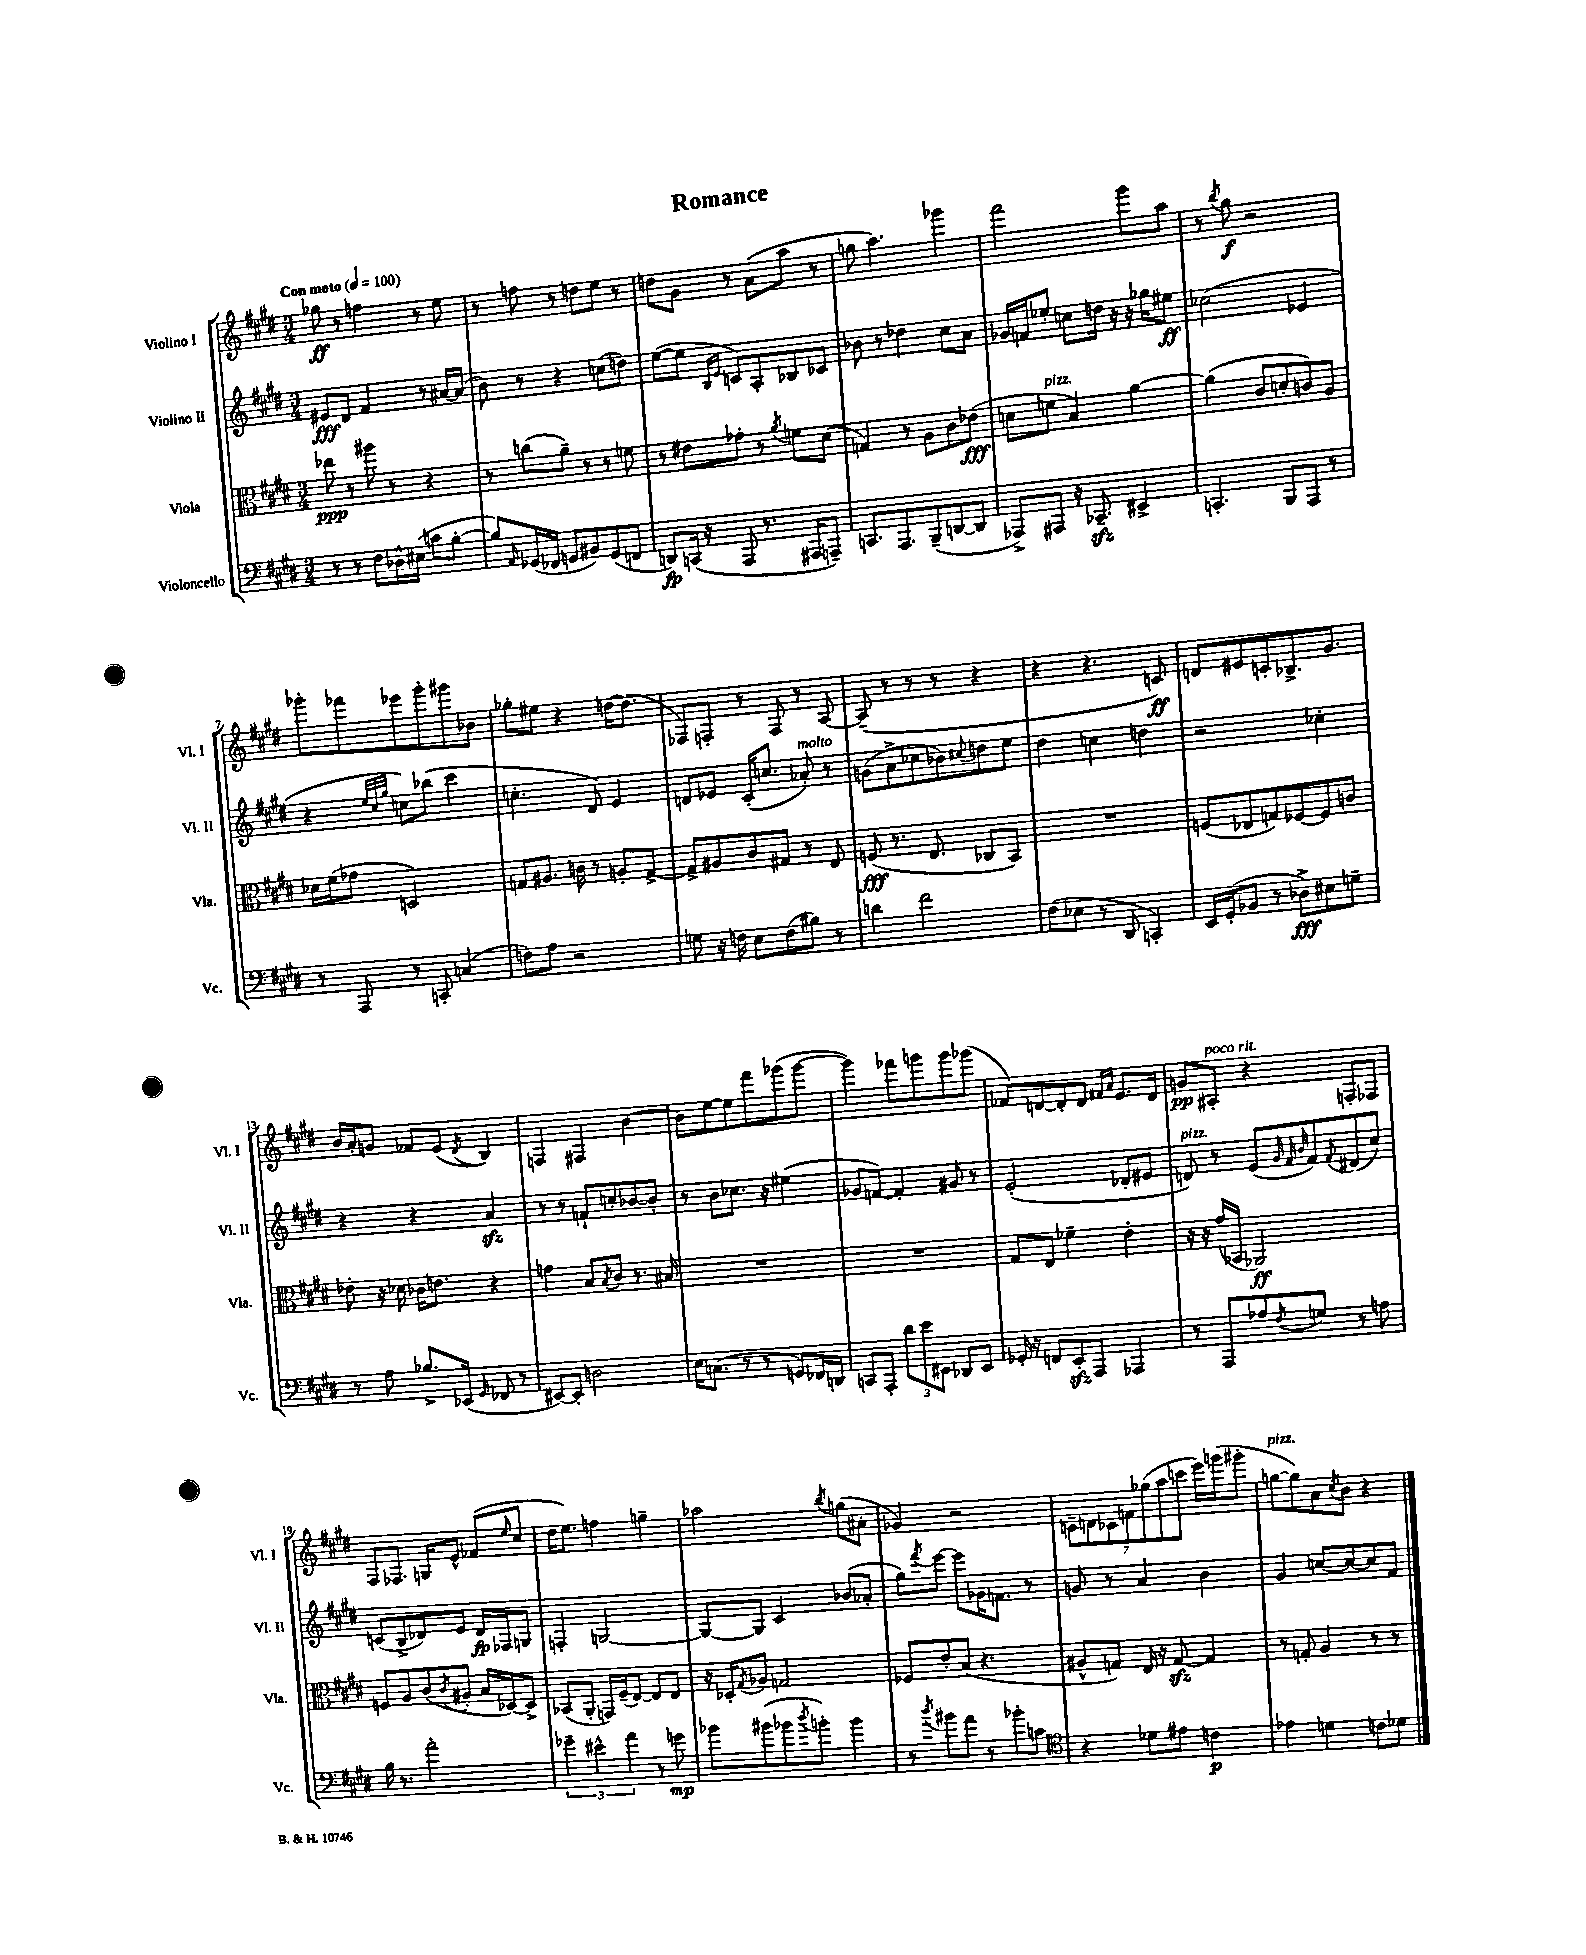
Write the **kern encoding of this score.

**kern	**dynam	**kern	**dynam	**kern	**dynam	**kern	**dynam
*part4	*part4	*part3	*part3	*part2	*part2	*part1	*part1
*staff4	*staff4	*staff3	*staff3	*staff2	*staff2	*staff1	*staff1
*I"Violoncello	*	*I"Viola	*	*I"Violino II	*	*I"Violino I	*
*I'Vc.	*	*I'Vla.	*	*I'Vl. II	*	*I'Vl. I	*
*clefF4	*	*clefC3	*	*clefG2	*	*clefG2	*
*k[f#c#g#d#]	*	*k[f#c#g#d#]	*	*k[f#c#g#d#]	*	*k[f#c#g#d#]	*
*M3/4	*	*M3/4	*	*M3/4	*	*M3/4	*
*MM100	*	*MM100	*	*MM100	*	*MM100	*
=1	=1	=1	=1	=1	=1	=1	=1
!	!	!	!	!	!	!LO:TX:a:B:t=Con moto	!
8r	.	8ee-X\	ppp	8e#X/L	fff	8gg-X\	ff
8r	.	8r	.	8d#/J	.	8r	.
8F#\L	.	8aa#X\	.	4f#/	.	4ffn\	.
16D-X^^\L	.	8r	.	.	.	.	.
(16E#X\JJ	.	.	.	.	.	.	.
8cn\L	.	4r	.	8r	.	8r	.
[8B'\J	.	.	.	[16a#X/LL	.	8ee\	.
.	.	.	.	(16a#/JJ]	.	.	.
=2	=2	=2	=2	=2	=2	=2	=2
8B/L])	.	8r	.	8b\)	.	8r	.
16qqAA/	.	.	.	.	.	.	.
(16GG-X/L	.	(8ccn\L	.	8r	.	8ffn\	.
16FF-X/JJ	.	.	.	.	.	.	.
8GGn/L	.	8a~\J)	.	4r	.	8r	.
8BB#X/)	.	8r	.	.	.	8ddn\L	.
(8GG/	.	8r	.	(8ccn\L	.	8ee\J	.
8FFn/J	.	8fn\	.	8ddn\J)	.	8r	.
=3	=3	=3	=3	=3	=3	=3	=3
8DDn/L)	fp	8r	.	([8ee\L	.	8ddn\L	.
(16CCn/Jk	.	8e#X\L	.	8ee\J]	.	8g#\J	.
16r	.	.	.	.	.	.	.
.	.	.	.	16qqB/LL	.	.	.
.	.	.	.	16qqe/JJ	.	.	.
8AAA/	.	8g-X'\J	.	8cn/L)	.	8r	.
8.r	.	8r	.	8A'/	.	(8a\L	.
.	.	8qa/	.	.	.	.	.
.	.	8fn\L	.	8B-X/	.	8aa\J	.
16AAA#X/KL	.	.	.	.	.	.	.
8AAAn~/J)	.	(8d#\J	.	8c-X/J	.	8r	.
=4	=4	=4	=4	=4	=4	=4	=4
8.CCn/L	.	4Gn/)	.	8b-X\	.	8ggn\	.
.	.	.	.	8r	.	4.aa\)	.
8.AAA/	.	.	.	.	.	.	.
.	.	8r	.	4dd-X\	.	.	.
(8BBB~/	.	8A\L	.	.	.	.	.
[8DDn/	.	8c#\	.	8cc#\L	.	4ggg-X\	.
8DD/J]	.	(8e-X\J	fff	8a\J	.	.	.
=5	=5	=5	=5	=5	=5	=5	=5
8AAA-X^/L)	.	8dn\L	.	16g-X/LL	.	2fff#\	.
.	.	.	.	16fn/J	.	.	.
!	!	!LO:TX:a:i:t=pizz.	!	!	!	!	!
8AAA#X/J	.	8fn\J	.	8ee-X'/J	.	.	.
16r	.	4B/)	.	8ccn\L	.	.	.
8.CC-Xzz~/	.	.	.	.	.	.	.
.	.	.	.	16ddn\Jk	.	.	.
.	.	.	.	16r	.	.	.
4EE#X^/	.	[4a\	.	16r	.	8ggg#\L	.
.	.	.	.	16gg-X\KL	.	.	.
.	.	.	.	8ee#X\J	ff	8aa\J	.
=6	=6	=6	=6	=6	=6	=6	=6
4.CCn'/	.	(4a\]	.	(2cc-X\	.	8r	.
.	.	.	.	.	.	8qbb/	.
.	.	.	.	.	.	8gg#\	f
.	.	8c#/L	.	.	.	2r	.
8BBB/L	.	8dn'/	.	.	.	.	.
8AAA/J	.	8cn/)	.	4e-X/	.	.	.
8r	.	8A/J	.	.	.	.	.
!!LO:LB:g=z
=7	=7	=7	=7	=7	=7	=7	=7
8r	.	16d-X\LL	.	4r	.	8ggg-X'\L	.
.	.	(16f#\J	.	.	.	.	.
8AAA/	.	8g-X\J	.	.	.	8fff-X\	.
.	.	.	.	32qqee/LLL	.	.	.
.	.	.	.	32qqcc#/	.	.	.
.	.	.	.	32qqgg#/JJJ	.	.	.
8r	.	2Dn/)	.	8ccn\L)	.	8eee-X\	.
8CCn'/	.	.	.	(8bb-X\J	.	8ggg-'\	.
(4Cn/	.	.	.	4ccc#\	.	8ggg#X\	.
.	.	.	.	.	.	8b-X\J	.
=8	=8	=8	=8	=8	=8	=8	=8
8Fn\L)	.	8Gn/L	.	4.ccn'\	.	8gg-X'\L	.
8A\J	.	8.A#X/J	.	.	.	8ee#X\J	.
2r	.	.	.	.	.	4r	.
.	.	16cn\	.	.	.	.	.
.	.	8r	.	8d#/)	.	.	.
.	.	8An'/L	.	4e/	.	[16ddn\KL	.
.	.	.	.	.	.	(8.dd\J]	.
.	.	[8G^/J	.	.	.	.	.
=9	=9	=9	=9	=9	=9	=9	=9
8Gn\	.	8G^/L]	.	8dn/L	.	8F-X/L)	.
16r	.	8A#X/	.	8e-X/J	.	8Fn'/J	.
16Fn\	.	.	.	.	.	.	.
8E\L	.	8c#/	.	(16c#'/KL	.	8r	.
.	.	.	.	8.ccn/J	.	.	.
(8F\	.	8G#X/J	.	.	.	8F/	.
!	!	!	!	!LO:TX:a:i:t=molto	!	!	!
8B#X\J)	.	8r	.	8a-X'/)	.	8r	.
8r	.	8E/	.	8r	.	[8A/	.
=10	=10	=10	=10	=10	=10	=10	=10
4dn\	.	(8Fn/	fff	(8gn\L	.	(8A~/]	.
.	.	8.r	.	8a^\	.	8r	.
2f#\	.	.	.	8cc-X\	.	8r	.
.	.	8.E/	.	.	.	.	.
.	.	.	.	8b-X\)	.	8r	.
.	.	.	.	8qqcc#X/	.	.	.
.	.	8C-X/L	.	8ddn\	.	4r	.
.	.	8BB/J)	.	8ee\J	.	.	.
=11	=11	=11	=11	=11	=11	=11	=11
(8F#\L	.	2.r	.	4dd#\	.	4r	.
8E-X\J	.	.	.	.	.	.	.
8r	.	.	.	4ccn\	.	4.r	.
8DD#/	.	.	.	.	.	.	.
4CCn'/)	.	.	.	4ddn\	.	.	.
.	.	.	.	.	.	8cn/)	ff
=12	=12	=12	=12	=12	=12	=12	=12
16EE/LL	.	(8Fn/L	.	2r	.	8dn/L	.
(16GG#'/J	.	.	.	.	.	.	.
8BB-X/J	.	8E-X/	.	.	.	8e#X/	.
8r	.	8Gn/)	.	.	.	8cn'/	.
8D-X^\L)	fff	[8F-X/	.	.	.	8.B-X^/	.
8E#X\	.	8F-/]	.	4cc-X'\	.	.	.
.	.	.	.	.	.	8.g#/J	.
8Gn~\J	.	8cn/J	.	.	.	.	.
!!LO:LB:g=z
=13	=13	=13	=13	=13	=13	=13	=13
8r	.	8e-X'\	.	4r	.	16b/LL	.
.	.	.	.	.	.	16a'/J	.
8A\	.	16r	.	.	.	8gn/J	.
.	.	16d-X\	.	.	.	.	.
8.B-X^/L	.	16c-X\KL	.	4r	.	8f-X/L	.
.	.	8.en\J	.	.	.	.	.
.	.	.	.	.	.	(8e/J	.
(16EE-X/Jk	.	.	.	.	.	.	.
16qqGG#/	.	.	.	.	.	8qd#/	.
8FF-X/	.	4r	.	4azz/	.	4B/)	.
8r	.	.	.	.	.	.	.
=14	=14	=14	=14	=14	=14	=14	=14
[8EE#X/L)	.	4gn\	.	8r	.	4Fn/	.
8EE#'/J]	.	.	.	8r	.	.	.
2Dn\	.	8B/L	.	8fn`/L	.	4F#X/	.
.	.	8qB/	.	.	.	.	.
.	.	8c#/J	.	8ccn'/	.	.	.
.	.	8.r	.	[8b-X/	.	[4b\	.
.	.	.	.	8b-'/J]	.	.	.
.	.	16B#X/	.	.	.	.	.
=15	=15	=15	=15	=15	=15	=15	=15
16E\KL	.	2.r	.	8r	.	8b\L]	.
(8.Cn\J	.	.	.	.	.	.	.
.	.	.	.	8b\L	.	[8ee\	.
8r	.	.	.	8.cc-X\J	.	8ee\]	.
8r	.	.	.	.	.	8fff#\	.
.	.	.	.	16r	.	.	.
8GGn/L)	.	.	.	(4ee#X\	.	(8ggg-X\	.
16FF-X/L	.	.	.	.	.	[8ggg-\J	.
16DDn/JJ	.	.	.	.	.	.	.
=16	=16	=16	=16	=16	=16	=16	=16
8CCn/L	.	2.r	.	8g-X/L	.	4ggg-\])	.
8AAA'/J	.	.	.	[8fn/J)	.	.	.
12d#\L	.	.	.	4f'/]	.	8fff-X\L	.
12e\	.	.	.	.	.	.	.
.	.	.	.	.	.	8gggn\	.
12EE#X\J	.	.	.	.	.	.	.
8DD-X/L	.	.	.	8g#X/	.	8ggg\	.
8EE#/J	.	.	.	8r	.	(8ggg-X\J	.
=17	=17	=17	=17	=17	=17	=17	=17
16GG-X'/	.	8G#/L	.	(2e'/	.	8f-X/L)	.
16r	.	.	.	.	.	.	.
8FFn/L	.	8E/J	.	.	.	[8dn/	.
8EEzz'/	.	4f-X~\	.	.	.	8d'/]	.
8AAA/J	.	.	.	.	.	8d/J	.
.	.	.	.	.	.	16qqf#X/LL	.
.	.	.	.	.	.	16qqa/JJ	.
4AAA-X/	.	4e'\	.	8d-X'/L	.	8.e/L	.
.	.	.	.	8e#X/J	.	.	.
.	.	.	.	.	.	16d/Jk	.
=18	=18	=18	=18	=18	=18	=18	=18
!	!	!	!	!LO:TX:a:i:t=pizz.	!	!	!
8r	.	16r	.	8dn/)	.	8gn/L	pp
.	.	16r	.	.	.	.	.
!	!	!	!	!	!	!LO:TX:a:i:t=poco rit.	!
8AAA/L	.	(16g#/LL	.	8r	.	8A#X'/J	.
.	.	16BB-X/JJ	.	.	.	.	.
8A-X/	.	2AA-X/)	ff	(8e/L	.	4r	.
.	.	.	.	32qqg#/	.	.	.
.	.	.	.	32qqf#/	.	.	.
8qF#/	.	.	.	32qqb/	.	.	.
8Gn/J	.	.	.	8f#/)	.	.	.
.	.	.	.	8qqf#/	.	.	.
8r	.	.	.	(8d#X/	.	8Fn'/L	.
8An\	.	.	.	8cc#/J)	.	8F-X/J	.
!!LO:LB:g=z
=19	=19	=19	=19	=19	=19	=19	=19
16B\	.	8Fn/L	.	(8cn/L	.	8F#/L	.
8.r	.	.	.	.	.	.	.
.	.	8A/	.	8B^/	.	8.F-X/J	.
2a'\	.	(8c#/	.	8d-X/)	.	.	.
.	.	.	.	.	.	16Gn/KL	.
.	.	8qc#/	.	.	.	.	.
.	.	8A#X'/J	.	8e/J	.	8e^^/J	.
.	.	16B/LL	.	16d-/LL	fp	(8f-X/L	.
.	.	[16D-X/J)	.	16F-X/J	.	.	.
.	.	.	.	.	.	16qqee/	.
.	.	8D-^/J]	.	8Gn/J	.	8cc#/J	.
=20	=20	=20	=20	=20	=20	=20	=20
6g-X~\	.	(8BB-X/L	.	4Fn'/	.	16dd#\KL	.
.	.	.	.	.	.	8.ee\J)	.
.	.	8AA'/J	.	.	.	.	.
6e#X^^\	.	.	.	.	.	.	.
.	.	16GGn/LL)	.	[2Gn/	.	4ffn\	.
.	.	(16F#~/J	.	.	.	.	.
6a\	.	.	.	.	.	.	.
.	.	[8E/J)	.	.	.	.	.
8r	.	8E/L]	.	.	.	4ggn~\	.
8gn\	mp	8E/J	.	.	.	.	.
=21	=21	=21	=21	=21	=21	=21	=21
8b-X\L	.	16r	.	8G/L_	.	2aa-X\	.
.	.	16D-X'/KL	.	.	.	.	.
.	.	8qG#/	.	.	.	.	.
(8b#X\	.	8A-X/J	.	8G/J]	.	.	.
8b-X\	.	2Gn/	.	4c#/	.	.	.
8qdd#/	.	.	.	.	.	.	.
8bn'\J)	.	.	.	.	.	.	.
.	.	.	.	.	.	8qbb/	.
4b\	.	.	.	(8b-X/L	.	(8ggn\L	.
.	.	.	.	8a-X'/J	.	8a#X'\J	.
=22	=22	=22	=22	=22	=22	=22	=22
8r	.	8F-X/L	.	8gg#\L)	.	4g-X/)	.
8qdd#/	.	.	.	8qfff#/	.	.	.
8b#X\L	.	8e'/	.	[8eee\J	.	.	.
8a\J	.	(8B/J	.	8eee\L]	.	2r	.
8r	.	4.r	.	16g-X\K	.	.	.
.	.	.	.	8.fn\J	.	.	.
8b-X'\L	.	.	.	.	.	.	.
8cn\J	.	.	.	8r	.	.	.
=23	=23	=23	=23	=23	=23	=23	=23
*clefC4	*	*	*	*	*	*	*
4r	.	8A#X^^/L	.	8gn/	.	14cn~\L	.
.	.	.	.	.	.	14dn\	.
.	.	8Gn/J)	.	8r	.	.	.
.	.	.	.	.	.	14c-X\	.
.	.	.	.	.	.	14fn\	.
8d-X\L	.	16E/	.	4a/	.	.	.
.	.	.	.	.	.	(14gg-X\	.
.	.	16r	.	.	.	.	.
.	.	.	.	.	.	14aa\	.
8e#X\J	.	[8Gzz/	.	.	.	.	.
.	.	.	.	.	.	14cccn\J	.
4cn\	p	4G/]	.	4b\	.	16eee\LL)	.
.	.	.	.	.	.	(16gggn\J	.
.	.	.	.	.	.	8ggg#X'\J	.
=24	=24	=24	=24	=24	=24	=24	=24
!	!	!	!	!	!	!LO:TX:a:i:t=pizz.	!
4e-X\	.	8r	.	4g#/	.	[8ggn\L	.
.	.	8Gn'/	.	.	.	8gg\])	.
4dn\	.	4A/	.	[8ccn/L	.	8a\	.
.	.	.	.	.	.	8qcc#/	.
.	.	.	.	8cc/_	.	8b\J	.
8cn\L	.	8r	.	8cc/]	.	4r	.
8d-X\J	.	8r	.	8f#/J	.	.	.
==	==	==	==	==	==	==	==
*-	*-	*-	*-	*-	*-	*-	*-
